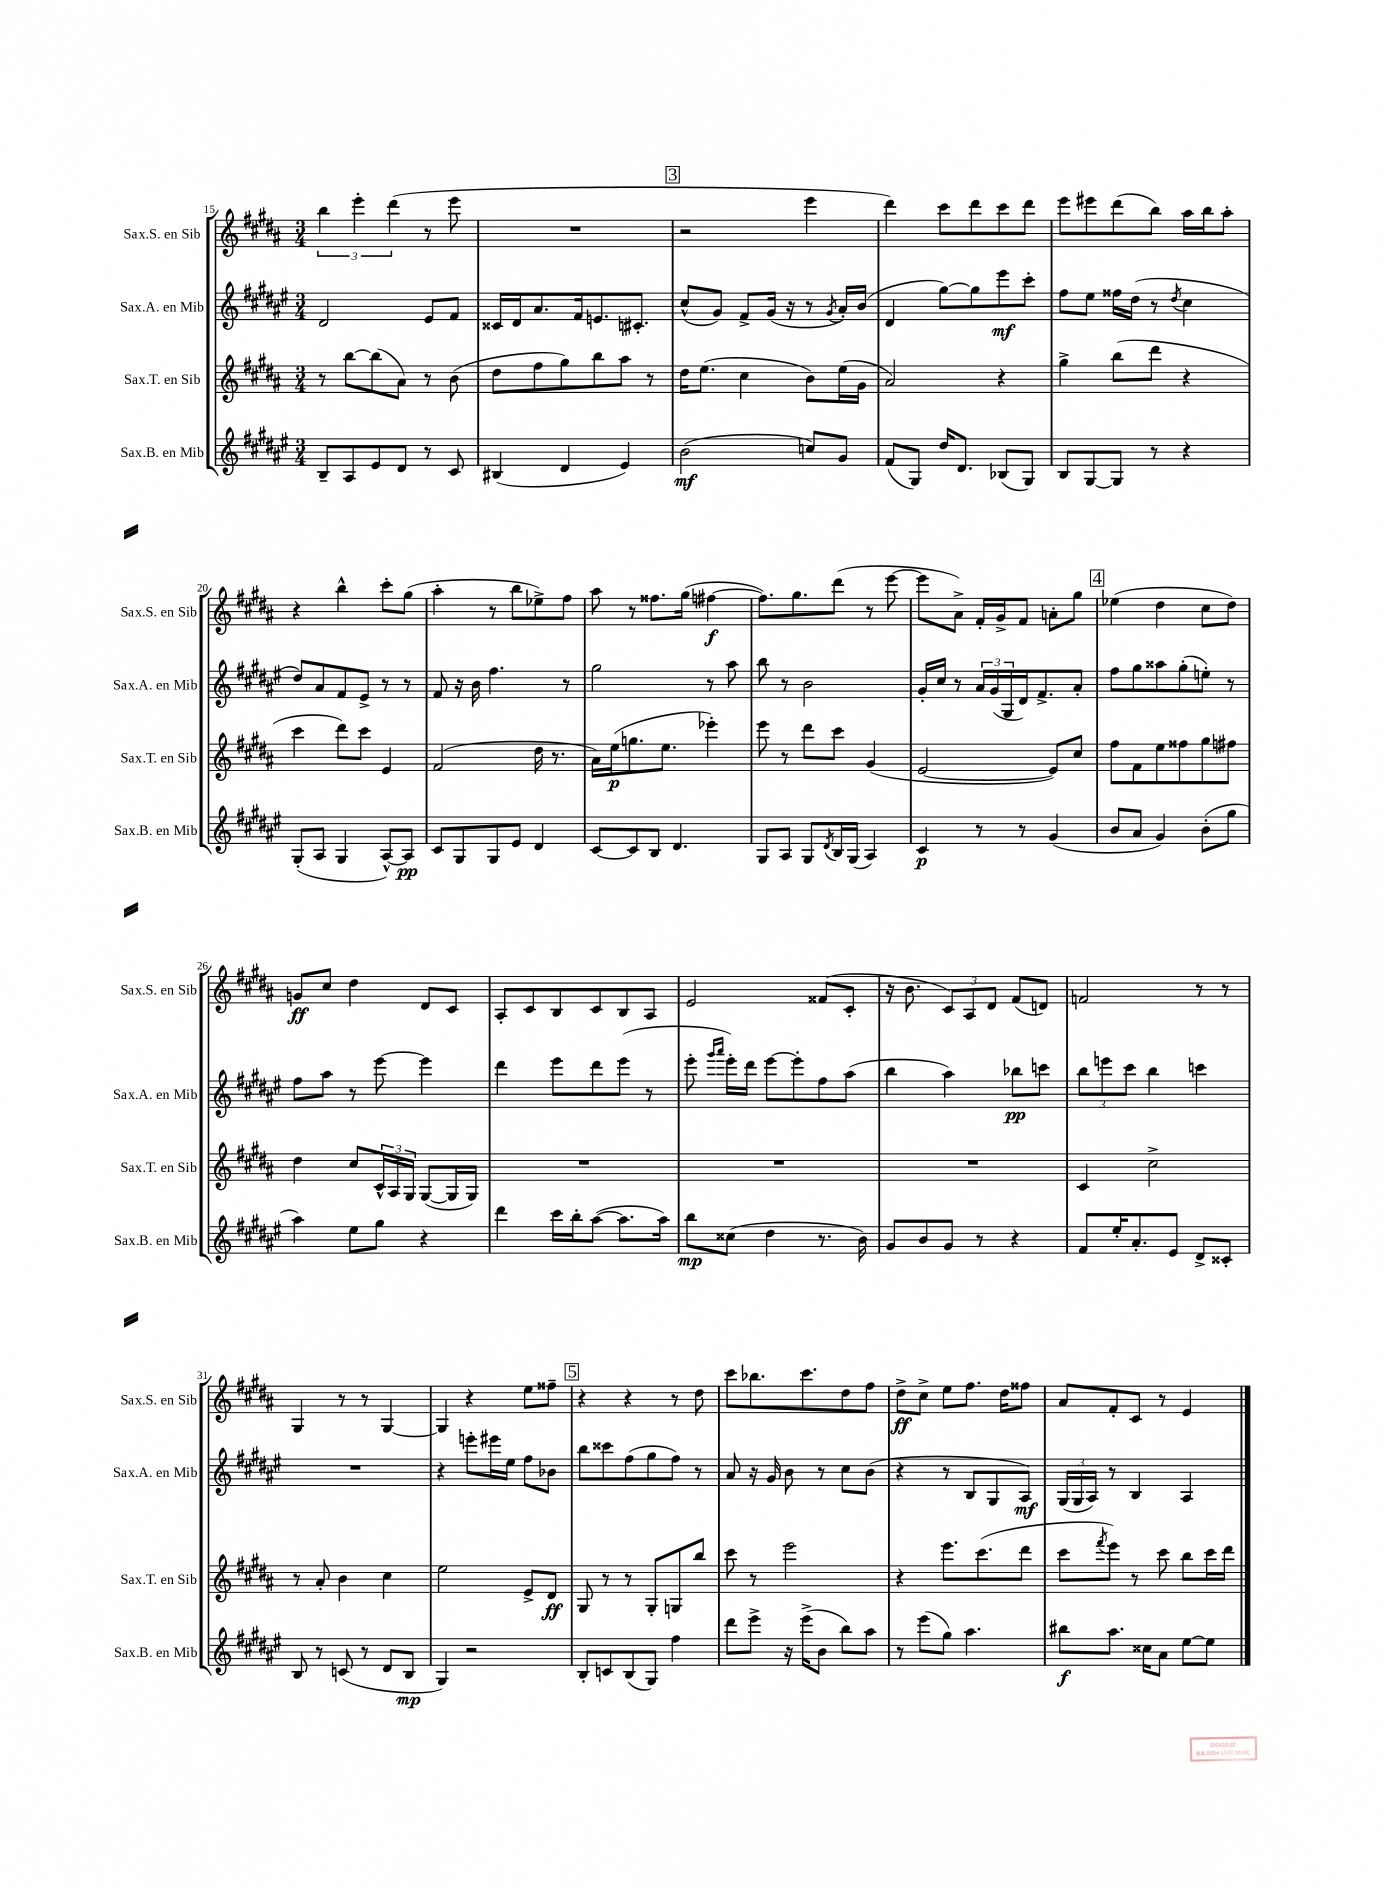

**kern	**kern	**kern	**kern
*staff4	*staff3	*staff2	*staff1
*clefG2	*clefG2	*clefG2	*clefG2
*k[f#c#g#d#a#e#]	*k[f#c#g#d#a#]	*k[f#c#g#d#a#e#]	*k[f#c#g#d#a#]
*M3/4	*M3/4	*M3/4	*M3/4
8B~	8r	2d#	6bb
8A#	[8bb	.	.
.	.	.	6eee'
8e#	(8bb]	.	.
.	.	.	(6ddd#
8d#	8a#)	.	.
8r	8r	8e#	8r
8c#	(8b	8f#	8eee
=	=	=	=
(4B#	8dd#	16c##	2.r
.	.	16d#	.
.	8ff#	8.a#	.
4d#	8gg#)	.	.
.	.	16f#	.
.	8bb	8.e	.
4e#)	8aa#	.	.
.	.	8.c#'	.
.	8r	.	.
=	=	=	=
(2b	16dd#	(8cc#^^	2r
.	(8.ee	.	.
.	.	8g#)	.
.	4cc#	8f#^	.
.	.	(16g#	.
.	.	16r	.
8cc)	8b)	8r	4eee
.	.	8qg#	.
8g#	(16ee	16a#')	.
.	16g#	(16b	.
=	=	=	=
(8f#	2a#)	4d#	4ddd#)
8G#)	.	.	.
16dd#	.	[8gg#)	8ccc#
8.d#	.	.	.
.	.	8gg#]	8ddd#
(8B-	4r	8eee#	8ccc#
8G#)	.	8ccc#'	8ddd#
=	=	=	=
8B	4gg#^	8ff#	8eee
[8G#	.	8ee#	8eee#
8G#]	(8bb	16ff##	(8ddd#
.	.	(16dd#	.
8r	8ddd#	8r	8bb)
.	.	8qdd#	.
4r	4r	4cc#	16aa#
.	.	.	16bb
.	.	.	8aa#'
=	=	=	=
(8G#'	4ccc#	8dd#)	4r
8A#	.	8a#	.
4G#	8ddd#)	8f#	4bb^^
.	8ccc#	8e#^	.
[8A#^^)	4e	8r	8ccc#'
8A#]	.	8r	(8gg#
=	=	=	=
8c#	(2f#	8f#	4aa#'
8G#	.	16r	.
.	.	16b	.
8G#	.	4.ff#	8r
8e#	.	.	8bb
4d#	16dd#	.	8ee-^)
.	8.r	.	.
.	.	8r	8ff#
=	=	=	=
[8c#	16a#)	2gg#	8aa#
.	(16ee	.	.
8c#]	8.gg	.	8r
8B	.	.	8.ff##
.	8.ee	.	.
4.d#	.	.	.
.	.	.	(16gg#
.	4eee-')	8r	[4ff#
.	.	8aa#	.
=	=	=	=
8G#	8eee	8bb	8.ff#])
8A#	8r	8r	.
.	.	.	8.gg#
8G#	8ddd#	2b	.
8qd#	.	.	.
16B	8ccc#	.	(8ddd#
(16G#	.	.	.
4A#)	(4g#	.	8r
.	.	.	[8eee
=	=	=	=
4c#	[2e	16g#'	8eee]
.	.	16cc#	.
.	.	8r	8a#^)
8r	.	24a#	16f#'
.	.	(24g#	.
.	.	.	16g#^
.	.	24G#	.
8r	.	16d#)	8f#
.	.	8.f#^	.
(4g#	8e])	.	8a'
.	8cc#	8a#'	8gg#
=	=	=	=
8b	8ff#	8ff#	(4ee-
8a#	8f#	8gg#	.
4g#)	8ee	8aa##	4dd#
.	8ff##	(8gg#'	.
(8b'	8gg#	8ee')	8cc#
8gg#	8ff#	8r	8dd#)
=	=	=	=
4aa#)	4dd#	8ff#	8g
.	.	8aa#	8cc#
8ee#	8cc#	8r	4dd#
8gg#	24c#^^	[8eee#	.
.	24A#	.	.
.	24G#	.	.
4r	([8G#	4eee#]	8d#
.	16G#]	.	8c#
.	16G#)	.	.
=	=	=	=
4ddd#	2.r	4ddd#	8A#'
.	.	.	8c#
16ccc#	.	8eee#	8B
16bb'	.	.	.
([8aa#	.	8ddd#	8c#
8.aa#]	.	(8eee#	8B
.	.	8r	8A#
16aa#)	.	.	.
=	=	=	=
8bb	2.r	8eee#'	2e
.	.	16qqggg#	.
.	.	16qqaaa#	.
(8cc##	.	16eee#')	.
.	.	16ddd#	.
4dd#	.	[8eee#	.
.	.	8eee#']	.
8.r	.	8ff#	(8f##
.	.	(8aa#	8c#'
16b)	.	.	.
=	=	=	=
8g#	2.r	4bb	16r
.	.	.	8.b
8b	.	.	.
8g#	.	4aa#)	12c#)
.	.	.	12A#
8r	.	.	.
.	.	.	12d#
4r	.	8bb-	(8f#
.	.	8ccc	8d)
=	=	=	=
8f#	4c#	12bb	2f
.	.	12eee	.
16ee#'	.	.	.
.	.	12ccc#	.
8.a#'	.	.	.
.	2cc#^	4bb	.
8e#	.	.	.
8d#^	.	4ccc	8r
8c##'	.	.	8r
=	=	=	=
8B	8r	2.r	4G#
8r	8a#'	.	.
(8c	4b	.	8r
8r	.	.	8r
8d#	4cc#	.	[4G#
8B	.	.	.
=	=	=	=
4G#)	2ee	4r	4G#]
2r	.	8eee'	4r
.	.	16eee#	.
.	.	16ee#	.
.	8e^	8ff#	8ee
.	8d#	8b-	8ff##~
=	=	=	=
8B'	8G#	8bb	4r
8c	8r	8ccc##	.
(8B	8r	(8ff#	4r
8G#)	8G#'	8gg#	.
4ff#	8G	8ff#)	8r
.	8bb	8r	8dd#
=	=	=	=
8ddd#	8ccc#	8a#	8ccc#
8eee#^	8r	16r	8.bb-
.	.	16g#	.
16r	2eee	8b	.
(16eee#^	.	.	8.ccc#
8b	.	8r	.
8bb)	.	8cc#	8dd#
8aa#	.	(8b	8ff#
=	=	=	=
8r	4r	4r	8dd#^
(8eee#	.	.	8cc#^
8gg#)	8.eee	8r	8ee
4.aa#	.	8B	8.ff#
.	(8.ccc#	.	.
.	.	8G#	.
.	.	.	16dd#
.	8ddd#	8A#)	8ff##
=	=	=	=
8bb#	8ccc#	(24G#	8a#
.	.	24G#	.
.	.	24A#)	.
.	8qfff#	.	.
8.aa#	8eee)	8r	8f#'
.	8r	4B	8c#
16cc##	.	.	.
8a#	8ccc#	.	8r
[8ee#	8bb	4A#	4e
8ee#]	16ccc#	.	.
.	16ddd#	.	.
==	==	==	==
*-	*-	*-	*-
